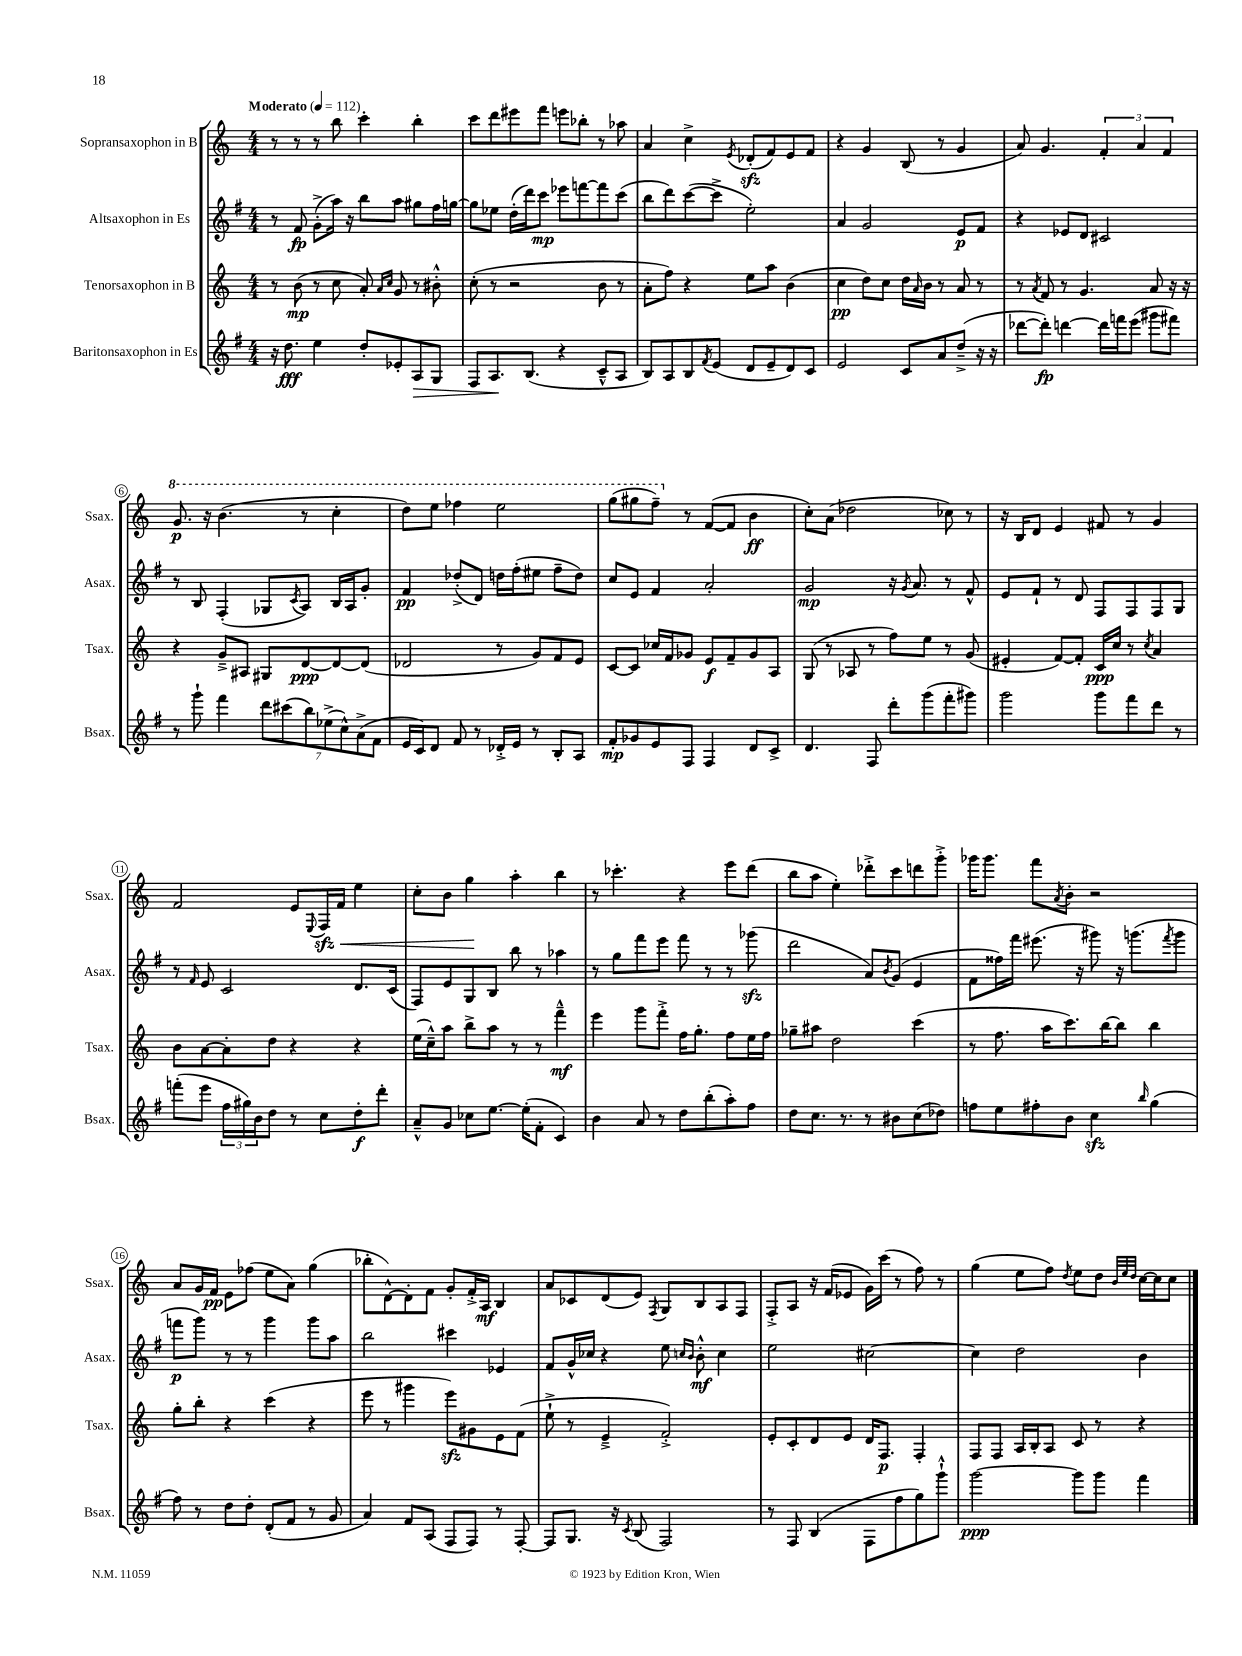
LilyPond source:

<<
\new StaffGroup <<
\new Staff = "s0" \with { instrumentName = "Sopransaxophon in B" shortInstrumentName = "Ssax." } {
    \clef treble \key c \major \numericTimeSignature \time 4/4 \tempo "Moderato" 4 = 112
    r8 r8 r8 b''8 c'''4-. b''4-. |
    c'''8 d'''8 eis'''8 f'''8 e'''8 bes''8-. r8 aes''8 |
    a'4 c''4-> \acciaccatura { e'8 } des'8-.\sfz( f'8) e'8 f'8 |
    r4 g'4 b8( r8 g'4 |
    a'8) g'4. \tuplet 3/2 { f'4-. a'4 f'4 } |
    \ottava #1 g''8.\p r16 b''4.( r8 c'''4-. |
    d'''8) e'''8 fes'''4 e'''2 |
    g'''8( gis'''8 f'''8--) \ottava #0 r8 f'8~( f'8 b'4\ff |
    c''8-.) a'8( des''2 ces''8) r8 |
    r16 b16 d'8 e'4 fis'8 r8 g'4 |
    f'2 e'8 \appoggiatura { e8 } f16\sfz\< f'16 e''4 |
    c''8-. b'8 g''4\! a''4-. b''4 |
    r8 ces'''4.-. r4 e'''8 d'''8( |
    b''8 a''8 e''4-.) des'''8-.-> c'''8 d'''8 g'''8-.-> |
    ges'''16 ges'''8. f'''8 \acciaccatura { a'8 } b'8-. r2 |
    a'8 g'16 f'16\pp e'8 fes''8( e''8 a'8) g''4( |
    bes''8-. d'8~-^) d'8-. f'8 g'8-. f'16-.-> a16\mf b4 |
    a'8 ces'8 d'8( e'8) \acciaccatura { f8 } g8 b8 a8 f8 |
    f8-.-> a8 r16 f'16( ees'8 g'16) c'''16( r8 f''8) r8 |
    g''4( e''8 f''8) \acciaccatura { d''8 } e''8 d''8 \grace { b'32 e''32 d''32 } c''16~ c''16 c''8 \bar "|." |
}
\new Staff = "s1" \with { instrumentName = "Altsaxophon in Es" shortInstrumentName = "Asax." } {
    \clef treble \key g \major \numericTimeSignature \time 4/4
    r8 fis'8\fp g'8-.->( a''16) r16 b''8 a''8 gis''8 fis''16 g''16~ |
    g''8 ees''8 d''16-.( d'''16) c'''8\mp ees'''8 f'''8~ f'''8 c'''8( |
    b''8 d'''8) c'''8~( c'''8-> e''2-.) |
    a'4 g'2 e'8\p fis'8 |
    r4 ees'8 d'8 cis'2 |
    r8 b8 fis4-.( ges8 \acciaccatura { c'8 } a8) b16 a16 g'8-. |
    fis'4\pp des''8-.->( d'8) d''16 fis''16-.( eis''8 fis''8-- d''8) |
    c''8 e'8 fis'4 a'2-. |
    g'2\mp r16 \acciaccatura { g'8 } a'8. r8 fis'8-^ |
    e'8 fis'8-! r8 d'8 fis8 fis8 fis8 g8 |
    r8 \grace { fis'16 } e'8 c'2 d'8. c'16( |
    fis8) e'8 g8 b8 b''8 r8 aes''4 |
    r8 g''8 fis'''8 e'''8 fis'''8 r8 r8 ges'''8\sfz( |
    d'''2 a'8) \acciaccatura { b'8 } g'8( e'4 |
    fis'8 fisis''16) fis'''16 eis'''8.( r16 gis'''8) r16 g'''8.( \acciaccatura { fis'''8 } g'''8 |
    f'''8\p g'''8) r8 r8 g'''4 g'''8 a''8 |
    b''2 cis'''4 ees'4 |
    fis'8 g'16-^ ces''16 r4 e''8 \grace { c''16 b'16 } b'8-.-^\mf c''4 |
    e''2 cis''2~ |
    cis''4 d''2 b'4 \bar "|." |
}
\new Staff = "s2" \with { instrumentName = "Tenorsaxophon in B" shortInstrumentName = "Tsax." } {
    \clef treble \key c \major \numericTimeSignature \time 4/4
    r8 b'8\mp( r8 c''8 a'8-.) \grace { a'16 c''16 } g'8 r8 bis'8-.-^ |
    c''8-.( r8 r2 b'8 r8 |
    a'8-. f''8) r4 e''8 a''8 b'4( |
    c''4\pp d''8) c''8 d''16 \grace { a'16 } b'16 r8 a'8 r8 |
    r8 \acciaccatura { a'8 } f'8 r8 g'4. a'8 r16 r16 |
    r4 g'8---> ais8 gis8 d'8~\ppp d'8~ d'8( |
    des'2 r8 g'8) f'8 e'8 |
    c'8~ c'8 ces''16 f'16 ges'8 e'8\f f'8-- ges'8 a8 |
    g8( r8 aes8 r8 f''8) e''8 r8 g'8( |
    eis'4-. f'8~) f'8-. c'16\ppp c''16 r8 \acciaccatura { c''8 } a'4 |
    b'8 a'8~ a'8-. d''8 r4 r4 |
    e''16( c''16---^) a''8 b''8-> a''8 r8 r8 f'''4---^\mf |
    e'''4 g'''8 f'''8-.-> f''16 g''8.-. f''8 e''16 f''16 |
    ges''8-- ais''8 d''2 c'''4( |
    r8 f''8. a''16 c'''8.) b''16~ b''8 b''4 |
    g''8-. b''8-. r4 c'''4( r4 |
    e'''8 r8 gis'''4 e'''8\sfz) gis'8 e'8 f'8( |
    e''8-!-> r8 e'4---> f'2-.->) |
    e'8-. c'8-. d'8 e'8 d'16 f8.\p f4-. |
    f8 f8 a16 b16-. a8 c'8 r8 r4 \bar "|." |
}
\new Staff = "s3" \with { instrumentName = "Baritonsaxophon in Es" shortInstrumentName = "Bsax." } {
    \clef treble \key g \major \numericTimeSignature \time 4/4
    r16 d''8.\fff e''4 d''8-. ees'8-. a8\> g8 |
    fis8 a8.\! b8.( r4 c'8---^ a8 |
    b8) a8 b8 \acciaccatura { fis'8 } e'8( d'8 e'8-- d'8) c'8 |
    e'2 c'8 a'8 d''8--->( r16 r16 |
    des'''8~ des'''8-.\fp) d'''4~ d'''16 f'''16 e'''8( gis'''8 fis'''8) |
    r8 g'''8-! fis'''4 \tuplet 7/4 { d'''8 cis'''8( b''8) ees''8->( c''8-^) a'8->( fis'8 } |
    e'16 c'16) d'8 fis'8 r8 des'16-.-> e'16 r8 b8-. a8 |
    fis'8-.\mp ges'8 e'8 fis8 fis4 d'8 c'8-> |
    d'4. fis8 d'''8-. g'''8( fis'''8-. gis'''8) |
    g'''2 g'''8 fis'''8 d'''8 r8 |
    f'''8-.( e'''8 \tuplet 3/2 { fis''16 gis''16) b'16 } d''8 r8 c''8 d''8-.\f d'''8-. |
    a'8---^ g'8 ces''8 e''8.~ e''16-.( fis'8-. c'4) |
    b'4 a'8 r8 d''8 b''8-.( a''8-.) fis''8 |
    d''8 c''8. r8. r8 bis'8 c''8( des''8) |
    f''8 e''8 fis''8-. b'8 c''4\sfz \grace { b''16 } g''4( |
    fis''8) r8 d''8 d''8-. d'8-.( fis'8 r8 g'8 |
    a'4) fis'8 a8( fis8 fis8) r8 fis8~-. |
    fis8 g8. r16 \acciaccatura { c'8 } b8( fis2) |
    r8 fis8 b4( fis8 fis''8 g''8) g'''8-!-^ |
    g'''2~\ppp g'''8 g'''8 fis'''4 \bar "|." |
}
>>
>>
\layout { \context { \Score \override BarNumber.stencil = #(make-stencil-circler 0.1 0.3 ly:text-interface::print) } }
